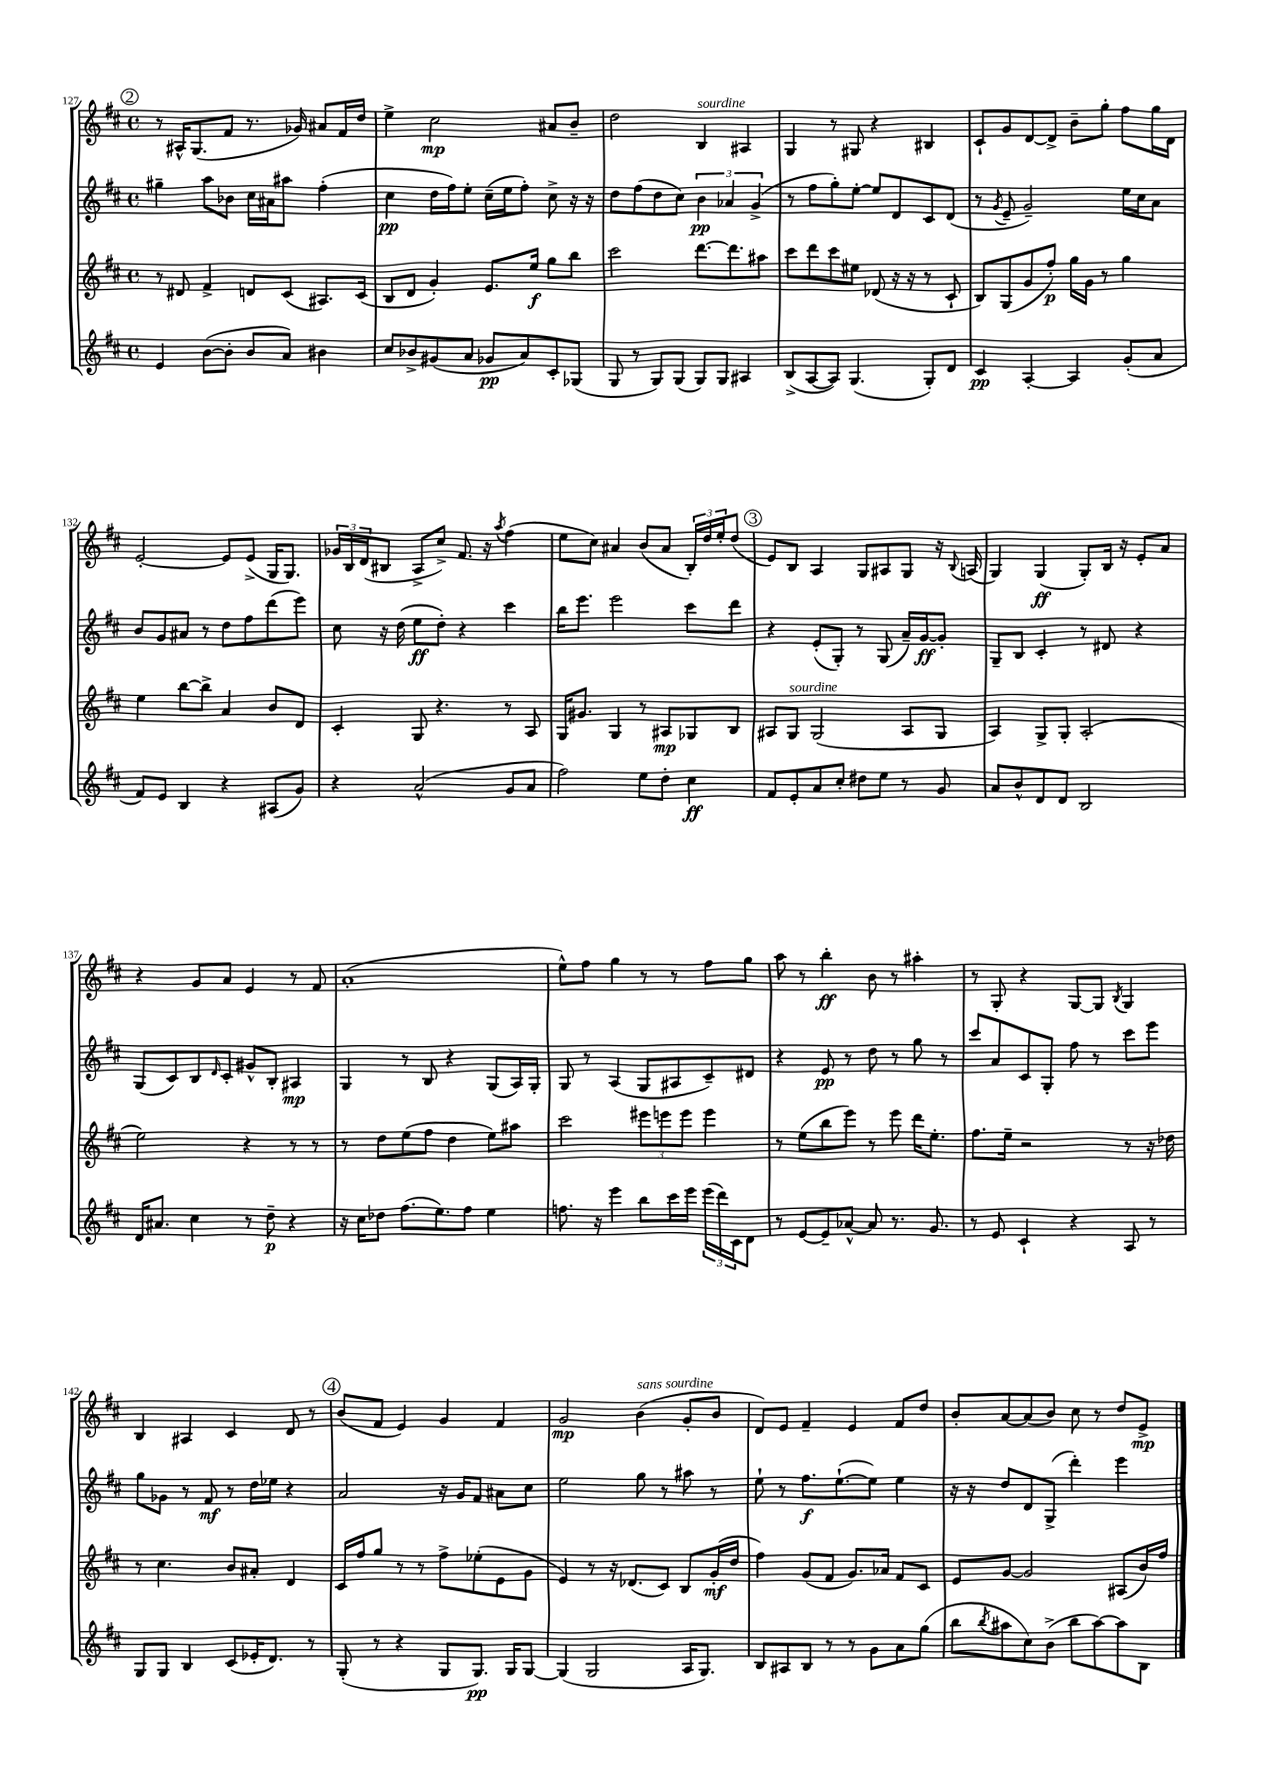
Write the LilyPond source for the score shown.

<<
\new StaffGroup <<
\new Staff = "s0" {
    \clef treble \key d \major \defaultTimeSignature \time 4/4
    \mark \markup { \circle "2" } r8 ais16-^ g8.( fis'8 r8. ges'16) ais'8 fis'16 d''16 |
    e''4-> cis''2\mp ais'8 b'8-- |
    d''2 b4^\markup { \italic "sourdine" } ais4 |
    g4 r8 gis8 r4 bis4 |
    cis'8-! g'8 d'8~ d'8-> b'8-- g''8-. fis''8 g''16 d'16 |
    e'2~-. e'8 e'8->( g16 g8.) |
    \tuplet 3/2 { ges'16 b16 d'16( } bis8 a8-> cis''8->) fis'8. r16 \acciaccatura { a''8 } fis''4( |
    e''8 cis''8) ais'4 b'8( ais'8 \tuplet 3/2 { b16-.) d''16 e''16-. } d''8( |
    \mark \markup { \circle "3" } e'8) b8 a4 g8 ais8 g8 r16 \appoggiatura { b8 } a16( |
    g4) g4\ff( g8-.) b16 r16 e'8-. a'8 |
    r4 g'8 a'8 e'4 r8 fis'8 |
    a'1-.( |
    e''8-^) fis''8 g''4 r8 r8 fis''8 g''8 |
    a''8 r8 b''4-.\ff b'8 r8 ais''4-. |
    r8 g8-. r4 g8~ g8 \acciaccatura { b8 } g4 |
    b4 ais4 cis'4 d'8 r8 |
    \mark \markup { \circle "4" } b'8( fis'8 e'4) g'4 fis'4 |
    g'2\mp b'4^\markup { \italic "sans sourdine" }( g'8-. b'8 |
    d'8) e'8 fis'4-- e'4 fis'8 d''8 |
    b'8-. a'8~ a'8( b'8) cis''8 r8 d''8 e'8->\mp \bar "|." |
}
\new Staff = "s1" {
    \clef treble \key d \major \defaultTimeSignature \time 4/4
    \mark \markup { \circle "2" } gis''4-- a''8 bes'8 cis''16 ais'16 ais''8 fis''4-.( |
    cis''4\pp d''16 fis''16) e''8-. cis''16--( e''16 fis''8-.) cis''8-> r16 r16 |
    d''8 fis''8( d''8 cis''8) \tuplet 3/2 { b'4\pp aes'4 g'4->( } |
    r8 fis''8 g''8-.) e''8~-. e''8 d'8 cis'8 d'8( |
    r8 \acciaccatura { g'8 } e'8-- g'2--) e''16 cis''16 a'8 |
    b'8 g'8 ais'8 r8 d''8 fis''8 d'''8( e'''8) |
    cis''8 r16 d''16( e''8\ff d''8-.) r4 cis'''4 |
    b''16 e'''8. e'''2 cis'''8 d'''8 |
    \mark \markup { \circle "3" } r4 e'8-.( g8-.) r8 g8( a'16--) g'16~\ff g'8-. |
    g8-- b8 cis'4-. r8 dis'8 r4 |
    g8( cis'8) b8 \grace { d'16 } cis'8-. gis'8-^ b8-. ais4\mp |
    g4 r8 b8 r4 g8( a16) g16-. |
    g8 r8 a4( g8 ais8 cis'8--) dis'8 |
    r4 e'8\pp r8 d''8 r8 g''8 r8 |
    cis'''8 a'8 cis'8 g8-. fis''8 r8 cis'''8 e'''8 |
    g''8 ges'8 r8 fis'8\mf r8 d''16 ees''16 r4 |
    \mark \markup { \circle "4" } a'2 r16 g'16 fis'8 ais'8 cis''8 |
    e''2 g''8 r8 ais''8 r8 |
    e''8-! r8 fis''8.\f e''8.~-!( e''8) e''4 |
    r16 r16 d''8 d'8 g8->( d'''4-.) e'''4 \bar "|." |
}
\new Staff = "s2" {
    \clef treble \key d \major \defaultTimeSignature \time 4/4
    \mark \markup { \circle "2" } r8 dis'8 fis'4-> d'8 cis'8( ais8.) cis'16( |
    b8 d'8 g'4-.) e'8. e''16\f g''8 b''8 |
    cis'''2 d'''8.~ d'''8. ais''8 |
    cis'''8 d'''8 cis'''8 eis''8 des'8( r16 r16 r8 cis'8-! |
    b8) g8( g'8 fis''8-.\p) g''16 g'16 r8 g''4 |
    e''4 b''8~ b''8-> a'4 b'8 d'8 |
    cis'4-. g8 r4. r8 a8 |
    g16 gis'8. g4 r8 ais8\mp ges8 b8 |
    \mark \markup { \circle "3" } ais8 g8^\markup { \italic "sourdine" } g2( ais8 g8 |
    a4) g8-> g8-. a2-.( |
    e''2) r4 r8 r8 |
    r8 d''8 e''8( fis''8 d''4 e''8) ais''8 |
    cis'''2 \tuplet 3/2 { eis'''8 e'''8 e'''8 } e'''4 |
    r8 e''8( b''8 e'''8) r8 e'''8 d'''16 e''8.-. |
    fis''8. e''16-- r2 r8 r16 des''16 |
    r8 cis''4. b'8 ais'8-. d'4 |
    \mark \markup { \circle "4" } cis'16 fis''16 g''8 r8 r8 fis''8-> ees''8-.( e'8 g'8 |
    e'4) r8 r16 des'8.( cis'8) b8 g'16-.\mf( d''16 |
    fis''4) g'8( fis'8 g'8.) aes'16 fis'8 cis'8 |
    e'8 g'8~ g'2 ais8( b'16) fis''16 \bar "|." |
}
\new Staff = "s3" {
    \clef treble \key d \major \defaultTimeSignature \time 4/4
    \mark \markup { \circle "2" } e'4 b'8~( b'8-. b'8 a'8) bis'4 |
    cis''8 bes'8-> gis'8( a'8 ges'8\pp a'8) cis'8-. ges8( |
    g8 r8 g8) g8( g8) g8 ais4 |
    b8->( a8~ a8) g4.( g8-.) d'8 |
    cis'4\pp a4~-. a4 g'8-.( a'8 |
    fis'8) e'8 b4 r4 ais8( g'8) |
    r4 a'2-^( g'8 a'8 |
    fis''2) e''8 d''8-. cis''4\ff |
    \mark \markup { \circle "3" } fis'8 e'8-. a'8 cis''8-. dis''8 e''8 r8 g'8 |
    a'8 b'8-^ d'8 d'8 b2 |
    d'16 ais'8. cis''4 r8 d''8--\p r4 |
    r16 cis''16 des''8 fis''8.( e''8.) fis''8 e''4 |
    f''8. r16 e'''4 b''8 cis'''16 e'''16 \tuplet 3/2 { e'''16( d'''16) cis'16 } d'8 |
    r8 e'8~ e'8-- aes'8~-^ aes'8 r8. g'8. |
    r8 e'8 cis'4-! r4 a8 r8 |
    g8 g8 b4 cis'8( ees'16-. d'8.) r8 |
    \mark \markup { \circle "4" } g8-.( r8 r4 g8 g8.\pp) g16 g8~ |
    g4( g2 a16 g8.) |
    b8 ais8 b8 r8 r8 g'8 a'8 g''8( |
    b''8 \acciaccatura { b''8 } ais''8 cis''8) b'8->( b''8 ais''8~) ais''8 b8 \bar "|." |
}
>>
>>
\layout { \context { \Score currentBarNumber = #127 } }
